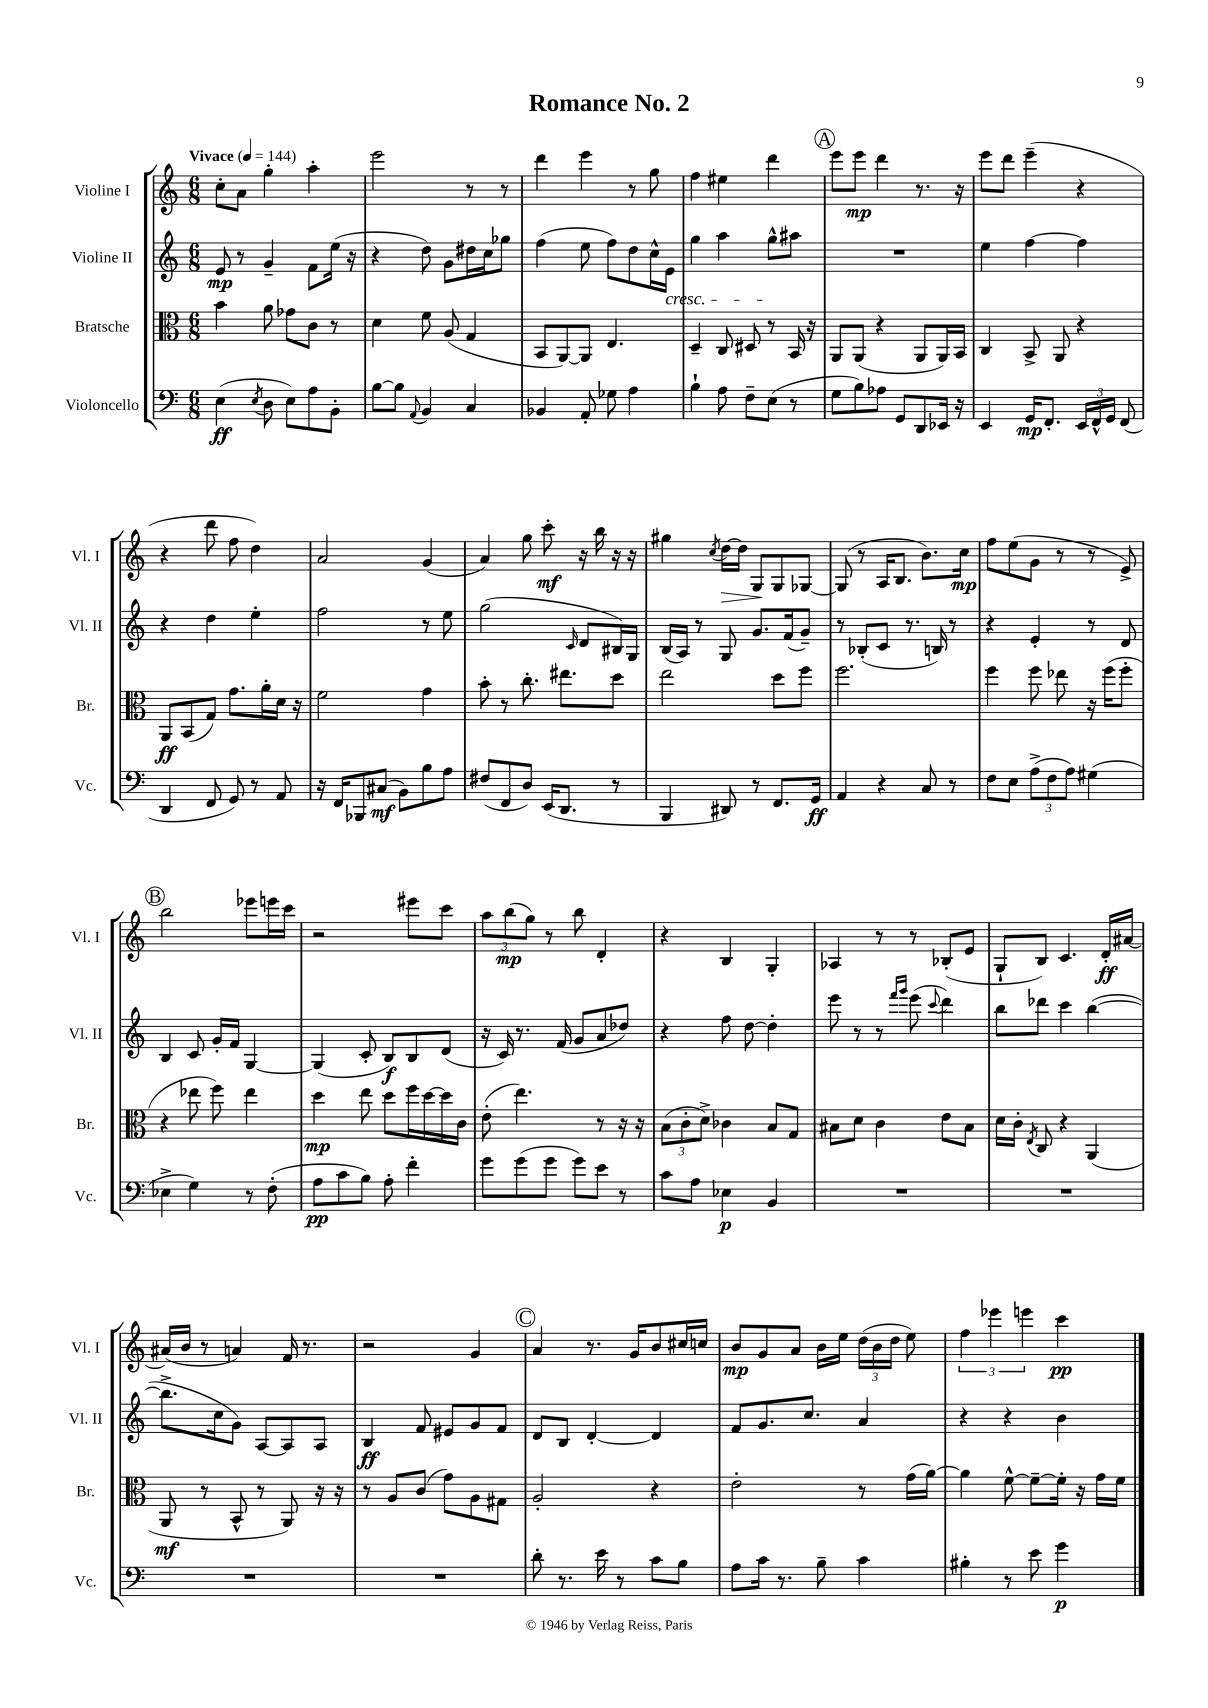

**kern	**dynam	**kern	**dynam	**kern	**dynam	**kern	**dynam
*part4	*part4	*part3	*part3	*part2	*part2	*part1	*part1
*staff4	*staff4	*staff3	*staff3	*staff2	*staff2	*staff1	*staff1
*I"Violoncello	*	*I"Bratsche	*	*I"Violine II	*	*I"Violine I	*
*I'Vc.	*	*I'Br.	*	*I'Vl. II	*	*I'Vl. I	*
*clefF4	*	*clefC3	*	*clefG2	*	*clefG2	*
*k[]	*	*k[]	*	*k[]	*	*k[]	*
*M6/8	*	*M6/8	*	*M6/8	*	*M6/8	*
*MM144	*	*MM144	*	*MM144	*	*MM144	*
=1	=1	=1	=1	=1	=1	=1	=1
!	!	!	!	!	!	!LO:TX:a:B:t=Vivace	!
(4E\	ff	4b\	.	8e/	mp	8cc'\L	.
.	.	.	.	8r	.	8a\J	.
8qE/	.	.	.	.	.	.	.
8D\	.	8a\	.	4g~/	.	4gg'\	.
8E\L)	.	8g-X\L	.	.	.	.	.
8A\	.	8c\J	.	8f\L	.	4aa'\	.
8BB'\J	.	8r	.	(16ee\Jk	.	.	.
.	.	.	.	16r	.	.	.
=2	=2	=2	=2	=2	=2	=2	=2
[8B\L	.	4d\	.	4r	.	2eee\	.
8B\J]	.	.	.	.	.	.	.
8qqAA/	.	.	.	.	.	.	.
4BB/	.	8f\	.	8dd\)	.	.	.
.	.	(8A/	.	8g\L	.	.	.
4C/	.	4G/	.	16dd#X\L	.	8r	.
.	.	.	.	16cc\J	.	.	.
.	.	.	.	8gg-X\J	.	8r	.
=3	=3	=3	=3	=3	=3	=3	=3
4BB-X/	.	8BB/L	.	(4ff\	.	4ddd\	.
.	.	[8AA/)	.	.	.	.	.
8AA'/	.	8AA/J]	.	8ee\	.	4eee\	.
8G-X\	.	4.E/	.	8ff\L)	.	.	.
4A\	.	.	.	8dd\	.	8r	.
.	.	.	.	16cc^^\L	.	8gg\	.
!	!	!	!	!LO:TX:b:i:t=cresc.	!	!	!
.	.	.	.	16e\JJ	.	.	.
=4	=4	=4	=4	=4	=4	=4	=4
4B`\	.	4D~/	.	4gg\	.	4ff\	.
8A\	.	8C/	.	4aa\	.	4ee#X\	.
8F~\L	.	8D#X/	.	.	.	.	.
(8E\J	.	8r	.	8gg^^\L	.	4ddd\	.
8r	.	16BB/	.	8aa#X\J	.	.	.
.	.	16r	.	.	.	.	.
!!LO:REH:place=s1:t=A
=5	=5	=5	=5	=5	=5	=5	=5
8G\L	.	8AA/L	.	2.r	.	8eee\L	.
8B\)	.	(8AA/J	.	.	.	8eee\J	mp
8A-X\J	.	4r	.	.	.	4ddd\	.
8GG/L	.	.	.	.	.	.	.
8DD/	.	8AA/L	.	.	.	8.r	.
16EE-X/Jk	.	16AA/L)	.	.	.	.	.
16r	.	16BB/JJ	.	.	.	16r	.
=6	=6	=6	=6	=6	=6	=6	=6
4EE/	.	4C/	.	4ee\	.	8eee\L	.
.	.	.	.	.	.	8ddd\J	.
16GG/KL	mp	8BB^/	.	[4ff\	.	(4eee~\	.
8.FF'/J	.	.	.	.	.	.	.
.	.	8AA/	.	.	.	.	.
24EE/LL	.	4r	.	4ff\]	.	4r	.
24FF^^/	.	.	.	.	.	.	.
24GG/JJ	.	.	.	.	.	.	.
(8FF/	.	.	.	.	.	.	.
!!LO:LB:g=z
=7	=7	=7	=7	=7	=7	=7	=7
4DD/	.	8AA/L	ff	4r	.	4r	.
.	.	(8BB/	.	.	.	.	.
8FF/	.	8G/J)	.	4dd\	.	8ddd\	.
8GG/)	.	8.g\L	.	.	.	8ff\	.
8r	.	.	.	4ee'\	.	4dd\)	.
.	.	16a'\L	.	.	.	.	.
8AA/	.	16d\JJ	.	.	.	.	.
.	.	16r	.	.	.	.	.
=8	=8	=8	=8	=8	=8	=8	=8
16r	.	2f\	.	2ff\	.	2a/	.
16FF/KL	.	.	.	.	.	.	.
8BBB-X/	.	.	.	.	.	.	.
(8C#X/J	mf	.	.	.	.	.	.
8BB\L)	.	.	.	.	.	.	.
8B\	.	4g\	.	8r	.	(4g/	.
8A\J	.	.	.	8ee\	.	.	.
=9	=9	=9	=9	=9	=9	=9	=9
(8F#X/L	.	8b'\	.	(2gg\	.	4a/)	.
8FF/	.	8r	.	.	.	.	.
8D/J)	.	8.cc'\	.	.	.	8gg\	.
(16EE/KL	.	.	.	.	.	8ccc'\	mf
8.DD/J	.	8.ee#X\L	.	.	.	.	.
.	.	.	.	16qqc/	.	.	.
.	.	.	.	8d/L	.	16r	.
.	.	.	.	.	.	16bb\	.
8r	.	8dd\J	.	16B#X/L)	.	16r	.
.	.	.	.	16G/JJ	.	16r	.
=10	=10	=10	=10	=10	=10	=10	=10
4BBB/	.	2ee\	.	(16B/LL	.	4gg#X\	.
.	.	.	.	16A/JJ)	.	.	.
.	.	.	.	8r	.	.	.
.	.	.	.	.	.	8qcc/	.
!	!	!	!	!	!	!	!LO:HP:b
8DD#X/)	.	.	.	8G/	.	[16dd\LL	>
.	.	.	.	.	.	16dd\JJ]	.
8r	.	.	.	8.g/L	.	8G/L	.
8.FF/L	.	8dd\L	.	.	.	8G/	]
.	.	.	.	(16f/k	.	.	.
.	.	8ff\J	.	8g~/J)	.	[8G-X/J	.
16GG/Jk	ff	.	.	.	.	.	.
=11	=11	=11	=11	=11	=11	=11	=11
4AA/	.	2.ff\	.	8r	.	(8G-/]	.
.	.	.	.	(8B-X'/L	.	8r	.
4r	.	.	.	8c/J	.	16A/KL	.
.	.	.	.	.	.	8.B/J	.
.	.	.	.	8.r	.	.	.
8C/	.	.	.	.	.	8.b\L)	.
.	.	.	.	16Bn/)	.	.	.
8r	.	.	.	8r	.	.	.
.	.	.	.	.	.	16cc\Jk	mp
=12	=12	=12	=12	=12	=12	=12	=12
8F\L	.	4ff\	.	4r	.	8ff\L	.
8E\J	.	.	.	.	.	(8ee\	.
(12A^\L	.	8ff\	.	4e'/	.	8g\J	.
12F\	.	.	.	.	.	.	.
.	.	8ee-X\	.	.	.	8r	.
12A\J)	.	.	.	.	.	.	.
(4G#X\	.	16r	.	8r	.	8r	.
.	.	(16ff\KL	.	.	.	.	.
.	.	8ff'\J	.	8d/	.	8e^/)	.
!!LO:LB:g=z
!!LO:REH:place=s1:t=B
=13	=13	=13	=13	=13	=13	=13	=13
4E-X^\	.	4r	.	4B/	.	2bb\	.
4G\)	.	8ee-X\	.	8c/	.	.	.
.	.	8ff\)	.	16g'/LL	.	.	.
.	.	.	.	16f/JJ	.	.	.
8r	.	4ee-\	.	[4G/	.	8eee-X\L	.
(8F'\	.	.	.	.	.	16eeen\L	.
.	.	.	.	.	.	16ccc\JJ	.
=14	=14	=14	=14	=14	=14	=14	=14
8A\L	pp	4dd\	mp	(4G/]	.	2r	.
8c\	.	.	.	.	.	.	.
8B\J)	.	8ee\	.	8c'/	.	.	.
8A'\	.	8dd\L	.	8B/L)	f	.	.
4f'\	.	16ff\L	.	8B/	.	8eee#X\L	.
.	.	[16dd\	.	.	.	.	.
.	.	16dd\]	.	(8d/J	.	8ccc\J	.
.	.	16c\JJ	.	.	.	.	.
=15	=15	=15	=15	=15	=15	=15	=15
8g\L	.	(8e'\	.	16r	.	12aa\L	.
.	.	.	.	16c/)	.	.	.
.	.	.	.	.	.	(12bb\	mp
(8g\	.	4.ee\)	.	8.r	.	.	.
.	.	.	.	.	.	12gg\J)	.
8g\J	.	.	.	.	.	8r	.
.	.	.	.	(16f/	.	.	.
8g\L)	.	.	.	8g/L	.	8bb\	.
8e\J	.	8r	.	8a/	.	4d'/	.
8r	.	16r	.	8dd-X/J)	.	.	.
.	.	16r	.	.	.	.	.
=16	=16	=16	=16	=16	=16	=16	=16
8c\L	.	(12B\L	.	4r	.	4r	.
.	.	12c'\	.	.	.	.	.
8A\J	.	.	.	.	.	.	.
.	.	12d^\J)	.	.	.	.	.
4E-X\	p	4c-X\	.	8ff\	.	4B/	.
.	.	.	.	[8dd\	.	.	.
4BB/	.	8B/L	.	4dd'\]	.	4G'/	.
.	.	8G/J	.	.	.	.	.
=17	=17	=17	=17	=17	=17	=17	=17
2.r	.	8B#X\L	.	8eee\	.	4A-X/	.
.	.	8d\J	.	8r	.	.	.
.	.	4c\	.	8r	.	8r	.
.	.	.	.	16qqfff/LL	.	.	.
.	.	.	.	16qqggg/JJ	.	.	.
.	.	.	.	(8eee\	.	8r	.
.	.	.	.	8qqccc/	.	.	.
.	.	8e\L	.	4ddd\)	.	(8B-X'/L	.
.	.	8B#\J	.	.	.	8e/J	.
=18	=18	=18	=18	=18	=18	=18	=18
2.r	.	16d\LL	.	8bb\L	.	8G`/L	.
.	.	16c'\JJ	.	.	.	.	.
.	.	8qE/	.	.	.	.	.
.	.	8C/	.	8ddd-X\J	.	8B/J)	.
.	.	4r	.	4ccc\	.	4.c/	.
.	.	(4AA/	.	([4bb\	.	.	.
.	.	.	.	.	.	16d'/LL	ff
.	.	.	.	.	.	[16a#X/JJ	.
!!LO:LB:g=z
=19	=19	=19	=19	=19	=19	=19	=19
2.r	.	8AA/	mf	8.bb^\L]	.	(16a#X/LL]	.
.	.	.	.	.	.	16b/JJ	.
.	.	8r	.	.	.	8r	.
.	.	.	.	16cc\k	.	.	.
.	.	8BB^^/	.	8g\J)	.	4an/)	.
.	.	8r	.	[8A/L	.	.	.
.	.	8AA/)	.	8A/]	.	16f/	.
.	.	.	.	.	.	8.r	.
.	.	16r	.	8A/J	.	.	.
.	.	16r	.	.	.	.	.
=20	=20	=20	=20	=20	=20	=20	=20
2.r	.	8r	.	4B/	ff	2r	.
.	.	8A/L	.	.	.	.	.
.	.	(8c/J	.	8f/	.	.	.
.	.	8g\L)	.	8e#X/L	.	.	.
.	.	8A\	.	8g/	.	4g/	.
.	.	8G#X\J	.	8f/J	.	.	.
!!LO:REH:place=s1:t=C
=21	=21	=21	=21	=21	=21	=21	=21
8d'\	.	2A'/	.	8d/L	.	4a/	.
8.r	.	.	.	8B/J	.	.	.
.	.	.	.	[4d'/	.	8.r	.
16e\	.	.	.	.	.	.	.
8r	.	.	.	.	.	.	.
.	.	.	.	.	.	16g/KL	.
8c\L	.	4r	.	4d/]	.	8b/	.
8B\J	.	.	.	.	.	16cc#X/L	.
.	.	.	.	.	.	16ccn/JJ	.
=22	=22	=22	=22	=22	=22	=22	=22
8A\L	.	2e'\	.	8f/L	.	8b/L	mp
16c\Jk	.	.	.	8.g/	.	8g/	.
8.r	.	.	.	.	.	.	.
.	.	.	.	.	.	8a/J	.
.	.	.	.	8.cc/J	.	.	.
8B~\	.	.	.	.	.	16b\LL	.
.	.	.	.	.	.	16ee\JJ	.
4c\	.	8r	.	4a/	.	(24dd\LL	.
.	.	.	.	.	.	24b\	.
.	.	.	.	.	.	24dd\JJ	.
.	.	(16g\LL	.	.	.	8ee\)	.
.	.	[16a\JJ)	.	.	.	.	.
=23	=23	=23	=23	=23	=23	=23	=23
4B#X'\	.	4a\]	.	4r	.	6ff\	.
.	.	.	.	.	.	6eee-X\	.
8r	.	[8f^^\	.	4r	.	.	.
.	.	.	.	.	.	6eeen\	.
8e\	.	8f~\L_	.	.	.	.	.
4g\	p	16f'\Jk]	.	4b\	.	4ccc\	pp
.	.	16r	.	.	.	.	.
.	.	16g\LL	.	.	.	.	.
.	.	16f\JJ	.	.	.	.	.
==	==	==	==	==	==	==	==
*-	*-	*-	*-	*-	*-	*-	*-
